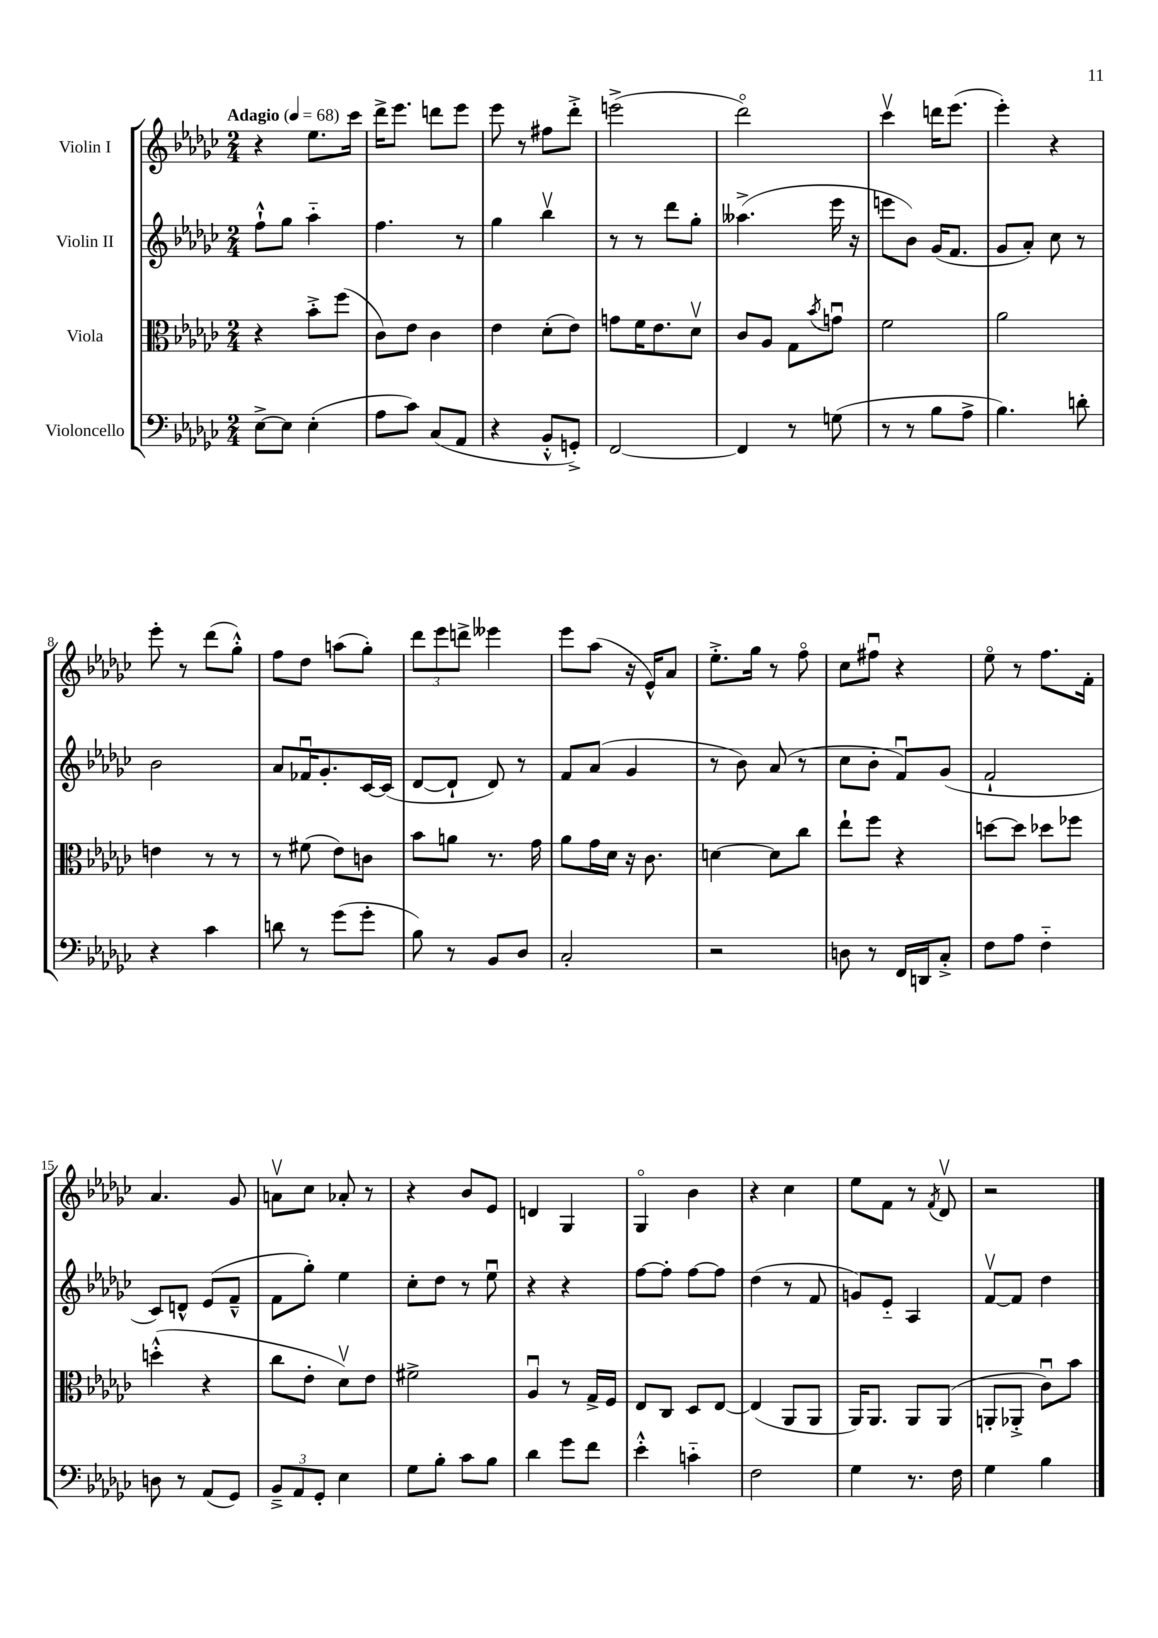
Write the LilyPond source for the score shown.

<<
\new StaffGroup <<
\new Staff = "s0" \with { instrumentName = "Violin I" } {
    \clef treble \key ges \major \numericTimeSignature \time 2/4 \tempo "Adagio" 4 = 68
    r4 ees''8. ces'''16 |
    des'''16-> ees'''8. d'''8 ees'''8 |
    ees'''8 r8 fis''8 des'''8-.-> |
    e'''2->( |
    des'''2\flageolet) |
    ces'''4\upbow d'''16 ees'''8.( |
    ees'''4-.) r4 |
    ees'''8-. r8 des'''8( ges''8-.-^) |
    f''8 des''8 a''8( ges''8-.) |
    \tuplet 3/2 { des'''8 ees'''8 d'''8-> } eeses'''4 |
    ees'''8 aes''8( r16 ees'16-^) aes'8 |
    ees''8.-.-> ges''16 r8 f''8\flageolet |
    ces''8 fis''8\downbow r4 |
    ees''8\flageolet r8 f''8. f'16-. |
    aes'4. ges'8 |
    a'8\upbow ces''8 aes'8-. r8 |
    r4 bes'8 ees'8 |
    d'4 ges4 |
    ges4\flageolet bes'4 |
    r4 ces''4 |
    ees''8 f'8 r8 \acciaccatura { f'8 } des'8\upbow |
    r2 \bar "|." |
}
\new Staff = "s1" \with { instrumentName = "Violin II" } {
    \clef treble \key ges \major \numericTimeSignature \time 2/4
    f''8-!-^ ges''8 aes''4-_ |
    f''4. r8 |
    ges''4 bes''4\upbow |
    r8 r8 des'''8 ges''8-. |
    aeses''4.->( ees'''16 r16 |
    e'''8 bes'8) ges'16( f'8. |
    ges'8 aes'8-.) ces''8 r8 |
    bes'2 |
    aes'8 fes'16\downbow ges'8.-. ces'16~ ces'16( |
    des'8~ des'8-! des'8) r8 |
    f'8 aes'8( ges'4 |
    r8 bes'8) aes'8( r8 |
    ces''8 bes'8-. f'8\downbow) ges'8( |
    f'2-! |
    ces'8) d'8-^ ees'8( f'8---^ |
    f'8 ges''8-.) ees''4 |
    ces''8-. des''8 r8 ees''8\downbow |
    r4 r4 |
    f''8~ f''8-. f''8~ f''8 |
    des''4( r8 f'8 |
    g'8) ees'8-_ aes4 |
    f'8~\upbow f'8 des''4 \bar "|." |
}
\new Staff = "s2" \with { instrumentName = "Viola" } {
    \clef alto \key ges \major \numericTimeSignature \time 2/4
    r4 bes'8-.-> f''8( |
    ces'8) ees'8 ces'4 |
    ees'4 des'8-.( ees'8) |
    g'8 f'16 ees'8. des'8\upbow |
    ces'8 aes8 ges8 \acciaccatura { bes'8 } g'8\downbow |
    f'2 |
    aes'2 |
    e'4 r8 r8 |
    r8 fis'8( ees'8) c'8 |
    bes'8 a'8 r8. ges'16 |
    aes'8 ges'16 des'16 r16 ces'8. |
    d'4~ d'8 ces''8 |
    ees''8-! f''8 r4 |
    d''8~ d''8 des''8 fes''8 |
    d''4-.-^( r4 |
    ces''8 ees'8-. des'8\upbow) ees'8 |
    fis'2-> |
    aes4\downbow r8 ges16-> f16 |
    ees8 ces8 des8 ees8~ |
    ees4( aes,8 aes,8 |
    aes,16) aes,8. aes,8 aes,8( |
    a,8-. aes,8-.-> ces'8\downbow) bes'8 \bar "|." |
}
\new Staff = "s3" \with { instrumentName = "Violoncello" } {
    \clef bass \key ges \major \numericTimeSignature \time 2/4
    ees8~-> ees8 ees4-.( |
    aes8 ces'8) ces8( aes,8 |
    r4 bes,8-.-^ g,8-.->) |
    f,2~ |
    f,4 r8 g8( |
    r8 r8 bes8 aes8-> |
    bes4.) d'8-. |
    r4 ces'4 |
    d'8 r8 ges'8( ges'8-. |
    bes8) r8 bes,8 des8 |
    ces2-. |
    r2 |
    d8 r8 f,16 d,16 ces8-.-> |
    f8 aes8 f4-_ |
    d8 r8 aes,8( ges,8) |
    \tuplet 3/2 { bes,8---> aes,8 ges,8-. } ees4 |
    ges8 bes8-. ces'8 bes8 |
    des'4 ges'8 f'8 |
    ees'4-.-^ c'4-_ |
    f2 |
    ges4 r8. f16 |
    ges4 bes4 \bar "|." |
}
>>
>>
